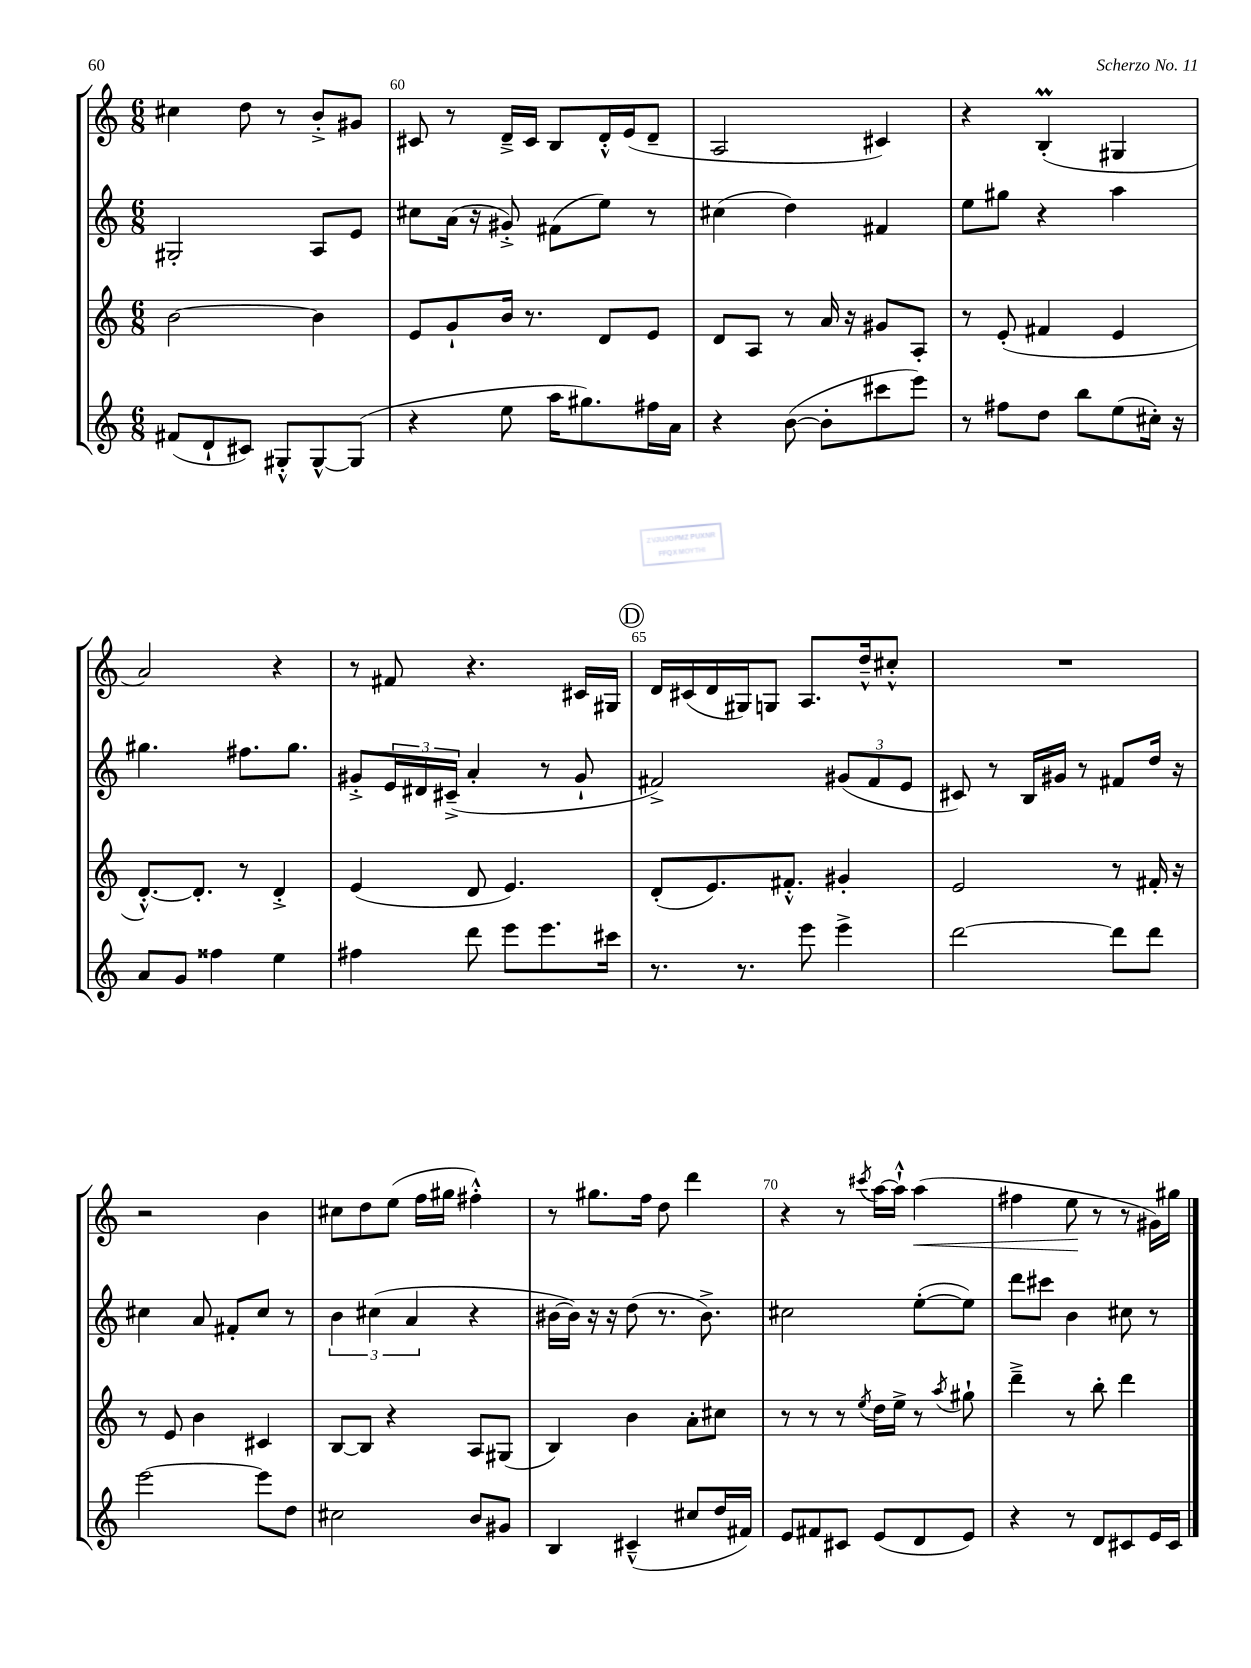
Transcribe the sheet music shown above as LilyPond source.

<<
\new StaffGroup <<
\new Staff = "s0" {
    \clef treble \key c \major \numericTimeSignature \time 6/8
    cis''4 d''8 r8 b'8-.-> gis'8 |
    cis'8 r8 d'16---> cis'16 b8 d'16-.-^ e'16( d'8-- |
    a2 cis'4) |
    r4 b4-.\prall( gis4 |
    a'2) r4 |
    r8 fis'8 r4. cis'16 gis16 |
    \mark \markup { \circle "D" } d'16 cis'16( d'16 gis16) g8 a8. d''16---^ cis''8-.-^ |
    R2. |
    r2 b'4 |
    cis''8 d''8 e''8( f''16 gis''16 fis''4-.-^) |
    r8 gis''8. f''16 d''8 d'''4 |
    r4 r8 \acciaccatura { cis'''8 } a''16~ a''16-!-^ a''4\<( |
    fis''4 e''8\! r8 r8 gis'16) gis''16 \bar "|." |
}
\new Staff = "s1" {
    \clef treble \key c \major \numericTimeSignature \time 6/8
    gis2-. a8 e'8 |
    cis''8 a'16( r16 gis'8-.->) fis'8( e''8) r8 |
    cis''4( d''4) fis'4 |
    e''8 gis''8 r4 a''4 |
    gis''4. fis''8. gis''8. |
    gis'8-.-> \tuplet 3/2 { e'16 dis'16 cis'16--->( } a'4-. r8 gis'8-! |
    \mark \markup { \circle "D" } fis'2->) \tuplet 3/2 { gis'8( fis'8 e'8 } |
    cis'8) r8 b16 gis'16 r8 fis'8 d''16 r16 |
    cis''4 a'8 fis'8-. cis''8 r8 |
    \tuplet 3/2 { b'4 cis''4( a'4 } r4 |
    bis'16~ bis'16) r16 r16 d''8( r8. bis'8.->) |
    cis''2 e''8~-.( e''8) |
    d'''8 cis'''8 b'4 cis''8 r8 \bar "|." |
}
\new Staff = "s2" {
    \clef treble \key c \major \numericTimeSignature \time 6/8
    b'2~ b'4 |
    e'8 g'8-! b'16 r8. d'8 e'8 |
    d'8 a8 r8 a'16 r16 gis'8 a8-. |
    r8 e'8-.( fis'4 e'4 |
    d'8.~-.-^) d'8.-. r8 d'4-.-> |
    e'4( d'8 e'4.) |
    \mark \markup { \circle "D" } d'8-.( e'8.) fis'8.-.-^ gis'4-. |
    e'2 r8 fis'16-. r16 |
    r8 e'8 b'4 cis'4 |
    b8~ b8 r4 a8 gis8( |
    b4) b'4 a'8-. cis''8 |
    r8 r8 r8 \acciaccatura { e''8 } d''16 e''16-> r8 \acciaccatura { a''8 } gis''8-! |
    d'''4---> r8 b''8-. d'''4 \bar "|." |
}
\new Staff = "s3" {
    \clef treble \key c \major \numericTimeSignature \time 6/8
    fis'8( d'8-! cis'8) gis8-.-^ gis8~-^ gis8( |
    r4 e''8 a''16 gis''8.) fis''16 a'16 |
    r4 b'8~( b'8-. cis'''8 e'''8) |
    r8 fis''8 d''8 b''8 e''8( cis''16-.) r16 |
    a'8 g'8 fisis''4 e''4 |
    fis''4 d'''8 e'''8 e'''8. cis'''16 |
    \mark \markup { \circle "D" } r8. r8. e'''8 e'''4-> |
    d'''2~ d'''8 d'''8 |
    e'''2~ e'''8 d''8 |
    cis''2 b'8 gis'8 |
    b4 cis'4---^( cis''8 d''16 fis'16) |
    e'8 fis'8 cis'8 e'8( d'8 e'8) |
    r4 r8 d'8 cis'8 e'16 cis'16 \bar "|." |
}
>>
>>
\layout { \context { \Score currentBarNumber = #59 \override BarNumber.break-visibility = ##(#f #t #t) barNumberVisibility = #(every-nth-bar-number-visible 5) } }
